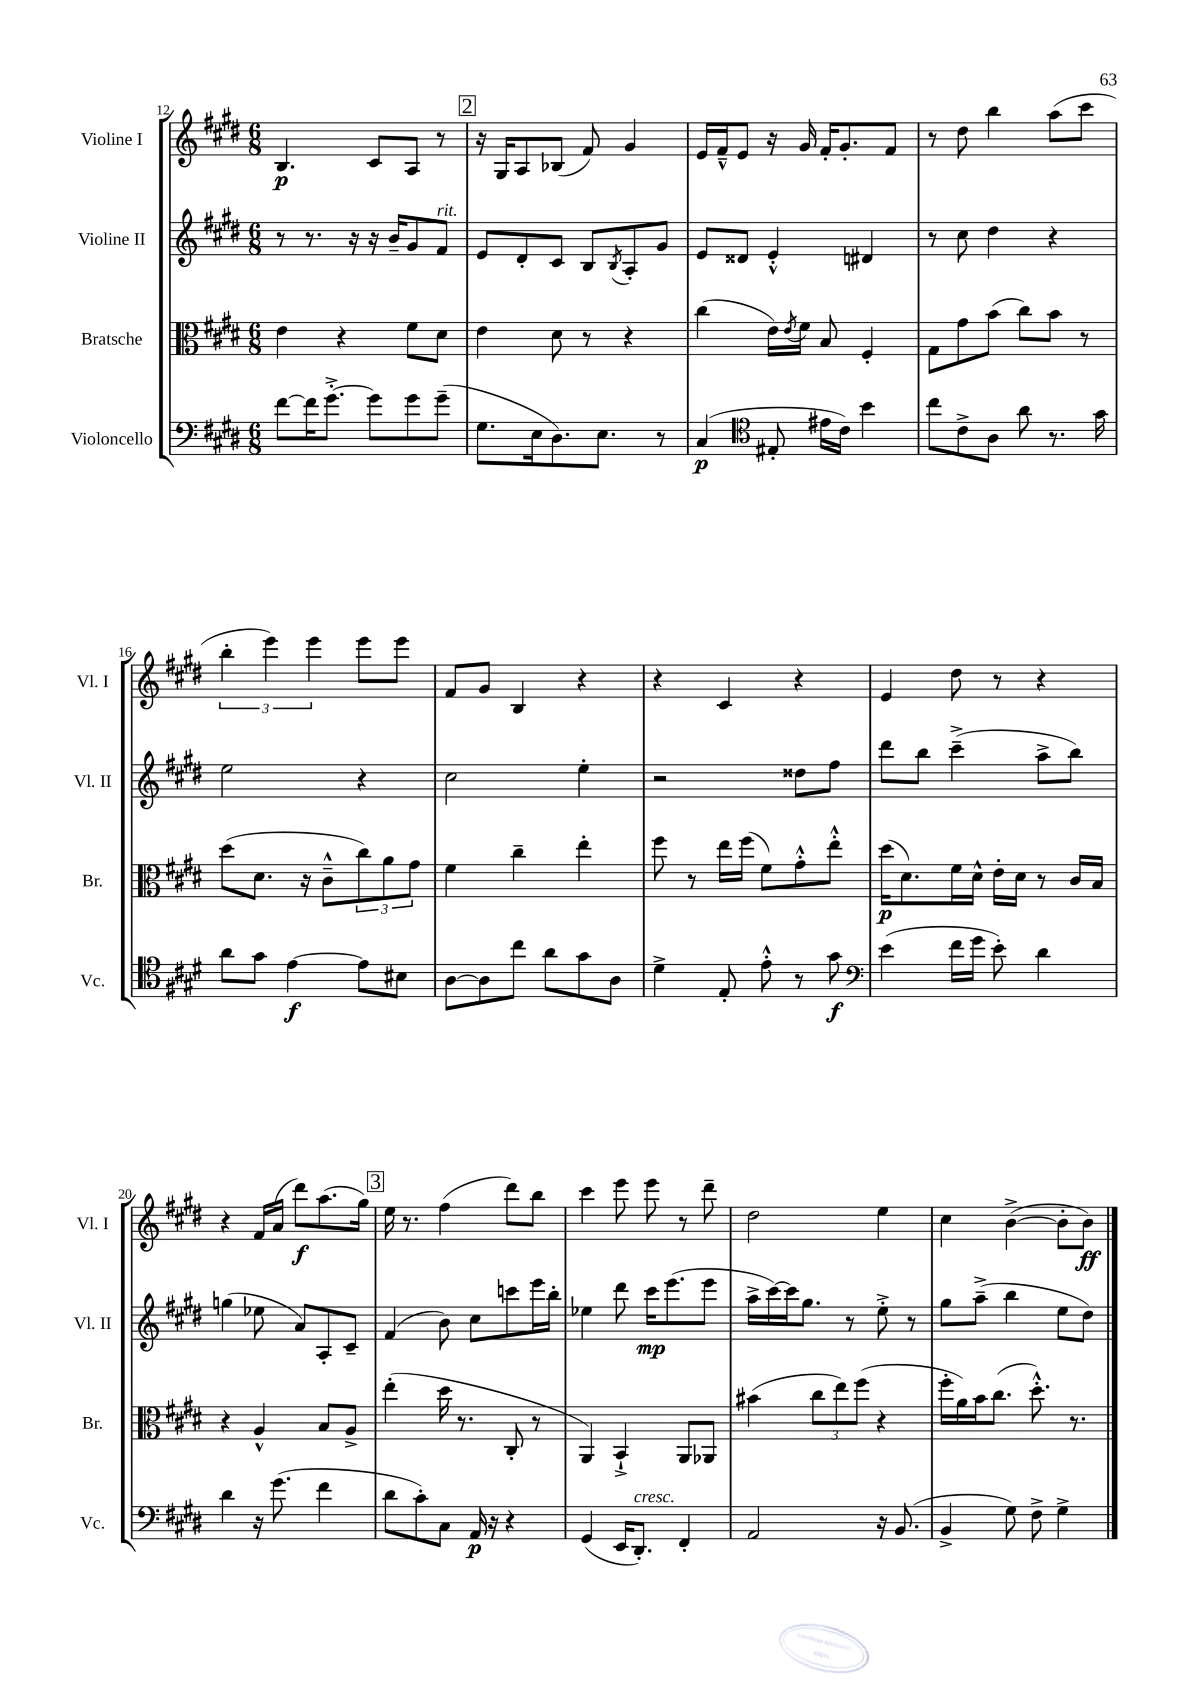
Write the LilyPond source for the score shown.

<<
\new StaffGroup <<
\new Staff = "s0" \with { instrumentName = "Violine I" shortInstrumentName = "Vl. I" } {
    \clef treble \key e \major \numericTimeSignature \time 6/8
    b4.\p cis'8 a8 r8 |
    \mark \markup { \box "2" } r16 gis16 a8 bes8( fis'8) gis'4 |
    e'16 fis'16---^ e'8 r16 gis'16 fis'16-. gis'8.-. fis'8 |
    r8 dis''8 b''4 a''8( cis'''8 |
    \tuplet 3/2 { b''4-. e'''4) e'''4 } e'''8 e'''8 |
    fis'8 gis'8 b4 r4 |
    r4 cis'4 r4 |
    e'4 dis''8 r8 r4 |
    r4 fis'16 a'16( dis'''8\f) a''8.( gis''16) |
    \mark \markup { \box "3" } e''16 r8. fis''4( dis'''8) b''8 |
    cis'''4 e'''8 e'''8 r8 dis'''8-- |
    dis''2 e''4 |
    cis''4 b'4~->( b'8-. b'8\ff) \bar "|." |
}
\new Staff = "s1" \with { instrumentName = "Violine II" shortInstrumentName = "Vl. II" } {
    \clef treble \key e \major \numericTimeSignature \time 6/8
    r8 r8. r16 r16 b'16-- gis'8 fis'8^\markup { \italic "rit." } |
    \mark \markup { \box "2" } e'8 dis'8-. cis'8 b8 \acciaccatura { b8 } a8-. gis'8 |
    e'8 disis'8 e'4-.-^ dis'4 |
    r8 cis''8 dis''4 r4 |
    e''2 r4 |
    cis''2 e''4-. |
    r2 disis''8 fis''8 |
    dis'''8 b''8 cis'''4--->( a''8-> b''8) |
    g''4( ees''8 a'8) a8-. cis'8-- |
    \mark \markup { \box "3" } fis'4( b'8) cis''8 c'''8 e'''16 b''16-. |
    ees''4 dis'''8 cis'''16\mp e'''8.( e'''8 |
    a''16-> cis'''16~) cis'''16 gis''8. r8 e''8-.-> r8 |
    gis''8 a''8--->( b''4 e''8 dis''8) \bar "|." |
}
\new Staff = "s2" \with { instrumentName = "Bratsche" shortInstrumentName = "Br." } {
    \clef alto \key e \major \numericTimeSignature \time 6/8
    e'4 r4 fis'8 dis'8 |
    \mark \markup { \box "2" } e'4 dis'8 r8 r4 |
    cis''4( e'16) \acciaccatura { e'8 } fis'16 b8 fis4-. |
    gis8 gis'8 b'8( cis''8) b'8 r8 |
    dis''8( dis'8. r16 cis'8---^ \tuplet 3/2 { cis''8) a'8 gis'8 } |
    fis'4 cis''4-- e''4-. |
    fis''8 r8 e''16 fis''16( fis'8) gis'8-.-^ e''8-.-^ |
    dis''16\p( dis'8.) fis'16 dis'16-^ e'16-. dis'16 r8 cis'16 b16 |
    r4 a4-^ b8 a8-> |
    \mark \markup { \box "3" } e''4-.( dis''16 r8. cis8-. r8 |
    a,4) b,4-!-> a,8 aes,8 |
    bis'4( \tuplet 3/2 { cis''8 e''8) fis''8( } r4 |
    fis''16-. a'16) b'16 cis''8.( dis''8.-.-^) r8. \bar "|." |
}
\new Staff = "s3" \with { instrumentName = "Violoncello" shortInstrumentName = "Vc." } {
    \clef bass \key e \major \numericTimeSignature \time 6/8
    fis'8~ fis'16 gis'8.~-.-> gis'8 gis'8 gis'8--( |
    \mark \markup { \box "2" } gis8. e16 dis8.) e8. r8 |
    cis4\p( \clef tenor eis8-. eis'16 cis'16) b'4 |
    cis''8 cis'8-> a8 a'8 r8. gis'16 |
    a'8 gis'8 e'4~\f e'8 bis8 |
    a8~ a8 cis''8 a'8 gis'8 a8 |
    dis'4-> e8-. e'8-.-^ r8 gis'8\f |
    \clef bass e'4( fis'16 gis'16 e'8-.) dis'4 |
    dis'4 r16 gis'8.( fis'4 |
    \mark \markup { \box "3" } dis'8 cis'8-.) cis8 a,16\p r16 r4 |
    gis,4( e,16 dis,8.-.^\markup { \italic "cresc." }) fis,4-. |
    a,2 r16 b,8.( |
    b,4-> gis8) fis8-> gis4-> \bar "|." |
}
>>
>>
\layout { \context { \Score currentBarNumber = #12 } }
